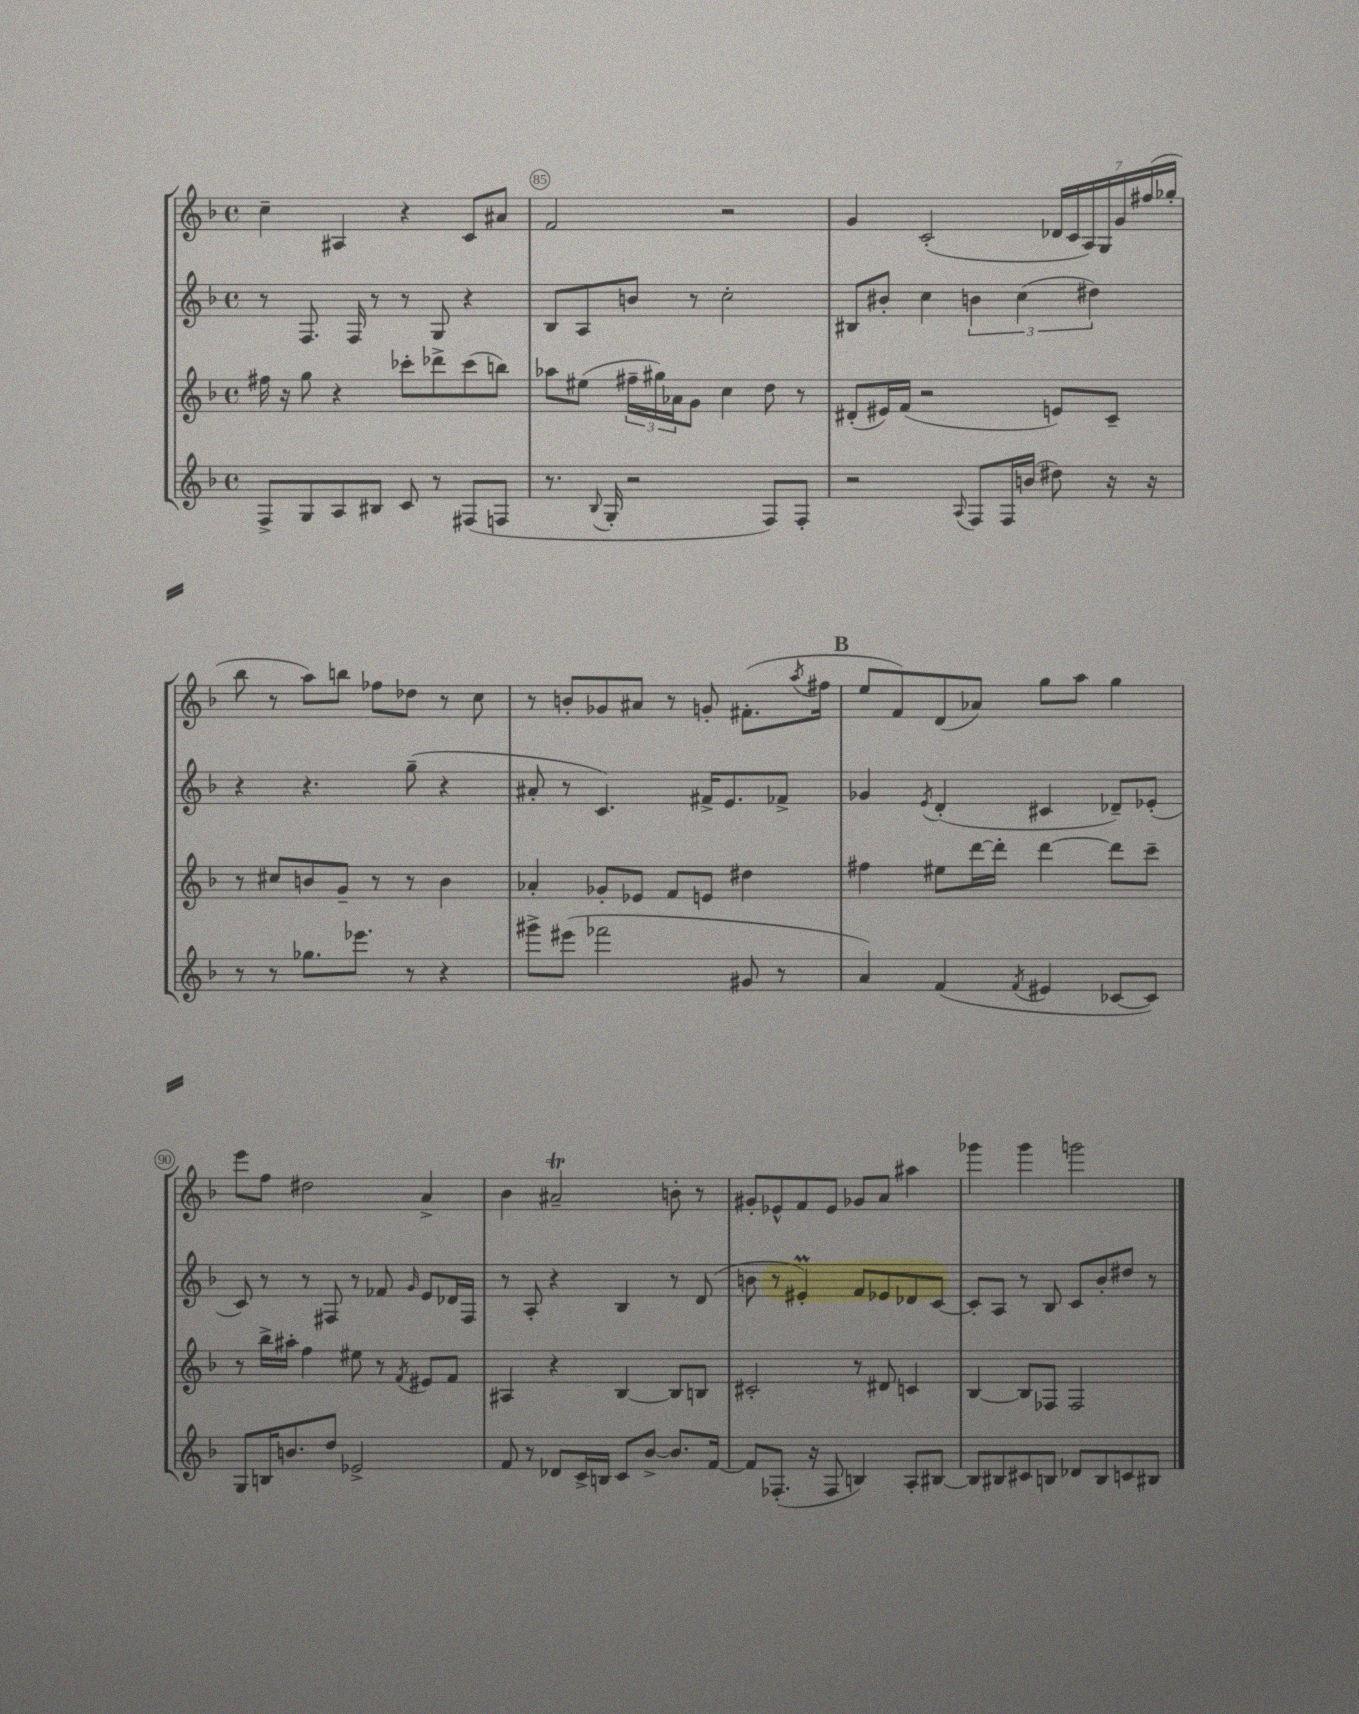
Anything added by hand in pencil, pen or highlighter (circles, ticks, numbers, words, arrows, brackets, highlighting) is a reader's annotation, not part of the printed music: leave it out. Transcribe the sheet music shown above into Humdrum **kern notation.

**kern	**kern	**kern	**kern
*staff4	*staff3	*staff2	*staff1
*clefG2	*clefG2	*clefG2	*clefG2
*k[b-]	*k[b-]	*k[b-]	*k[b-]
*M4/4	*M4/4	*M4/4	*M4/4
*met(c)	*met(c)	*met(c)	*met(c)
8F^	16ff#	8r	4cc~
.	16r	.	.
8G	8gg	8.F	.
8A	4r	.	4A#
.	.	16F	.
8B#	.	8r	.
8c	8ccc-'	8r	4r
8r	8ddd-^	8G	.
(8F#	(8ccc-	4r	8c
8F	8bb)	.	8a#
=	=	=	=
8.r	8aa-	8B-	2f
.	(8ee#	8A	.
8qqB-	.	.	.
16G'	.	.	.
2r	24ff#~	8b	.
.	24gg#)	.	.
.	24a-	.	.
.	8g	8r	.
.	4cc	2cc'	2r
8F)	8dd	.	.
8F'	8r	.	.
=	=	=	=
2r	(8d#'	8B#	4g
.	16e#)	8b#'	.
.	(16f	.	.
.	2r	4cc	(2c'
8qqA	.	.	.
8F	.	6b	.
16F	.	.	.
.	.	(6cc	.
(16b	.	.	.
8dd#)	8e)	.	28d-
.	.	.	28c
.	.	.	28A)
.	.	6dd#)	.
.	.	.	28G
16r	8c~	.	.
.	.	.	28g
.	.	.	(28ff#
16r	.	.	.
.	.	.	28gg-'
=	=	=	=
8r	8r	4r	8bb-
8r	8cc#	.	8r
8.gg-	8b	4.r	8aa)
.	8g~	.	8bb
8.eee-	.	.	.
.	8r	.	8ff-
8r	8r	(8gg~	8dd-
4r	4b	4r	8r
.	.	.	8cc
=	=	=	=
8ggg#^	4a-'	8a#'	8r
(8eee#	.	8r	8b'
2fff-	8g-'	4.c)	8g-
.	8e-	.	8a#
.	8f	.	8r
.	8e	16f#^	8g'
.	.	8.e	.
8g#	4dd#	.	(8.f#'
8r	.	8f-^	.
.	.	.	8qaa
.	.	.	16ff#
=	=	=	=
4a)	4ff#	4g-	8ee
.	.	.	8f)
.	.	8qe	.
(4f	8ee#	(4d'	(8d
.	[16ddd	.	8a-)
.	16ddd']	.	.
8qf	.	.	.
4e#	[4ddd	4c#	8gg
.	.	.	8aa
[8c-	8ddd]	8d-~)	4gg
8c-])	8ccc~	(8e-'	.
=	=	=	=
8G	8r	8c)	8eee
16B	16bb-^	8r	8ff
8.b	16aa#'	.	.
.	4ff	8r	2dd#
8dd	.	8F#	.
2e-^	8ee#	8r	.
.	8r	8f-	.
.	8qf	16qqg	.
.	8e#	8e	4a^
.	8f	16d-	.
.	.	16F#	.
=	=	=	=
8f	4A#	8r	4b-
8r	.	8A'	.
8d-	4r	4r	2a#~
16c^	.	.	.
16B	.	.	.
8c	[4B-	4B-	.
[8b-^	.	.	.
8.b-]	8B-]	8r	8b'
.	8B	(8d	8r
[16f	.	.	.
=	=	=	=
8f]	2c#'	8b	8g#'
(8.F-'	.	8r	8e-^^
.	.	4e#')	8f
16r	.	.	.
8F-	.	.	8e-
4B)	8r	8f	8g-
.	8d#	8e-	8a
8A'	4c	8d-	4aa#
[8B#	.	[8c	.
=	=	=	=
8B#]	[4B-	8c']	4ggg-
8B#	.	8A	.
8c#	8B-]	8r	4ggg-
8B	8F-	8B-	.
8d-	2F-	8c	2ggg
8B	.	8b-'	.
8c	.	8dd#	.
8B#	.	8r	.
==	==	==	==
*-	*-	*-	*-
